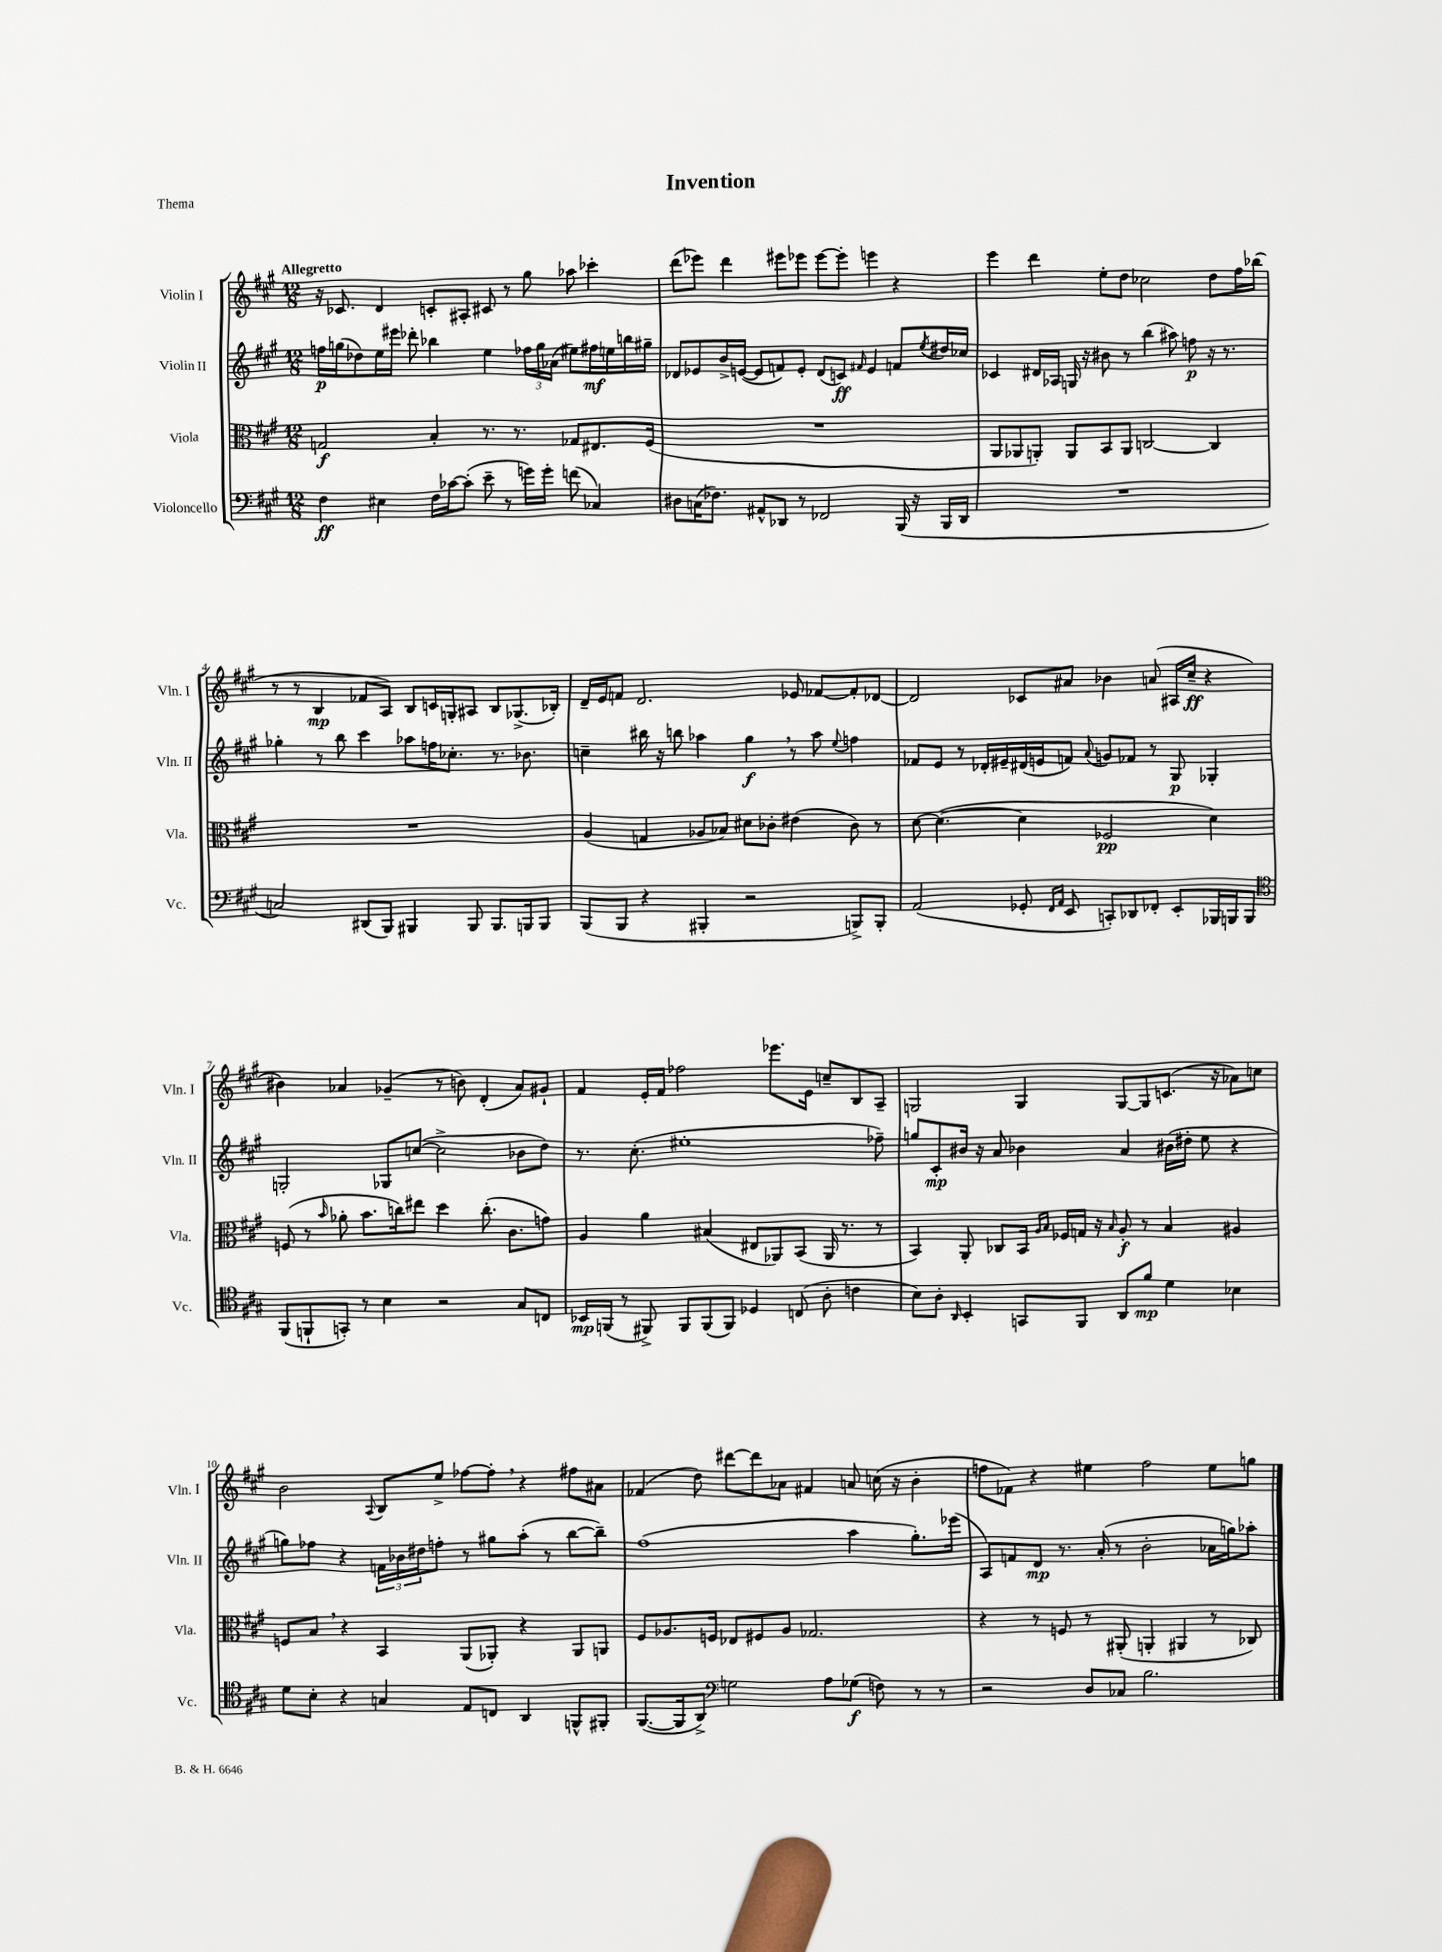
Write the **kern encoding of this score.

**kern	**kern	**kern	**kern
*staff4	*staff3	*staff2	*staff1
*clefF4	*clefC3	*clefG2	*clefG2
*k[f#c#g#]	*k[f#c#g#]	*k[f#c#g#]	*k[f#c#g#]
*M12/8	*M12/8	*M12/8	*M12/8
4F#	2G	16ff	16r
.	.	(16gg	8.c-
.	.	8dd-)	.
4E#	.	16ee	4d
.	.	16eee#	.
.	.	8ddd-'	.
16F#	4B'	4bb-	8c'
[16c-	.	.	.
(8c-']	.	.	8A#'
8e~	8.r	4ee	8c#
8r	.	.	8r
.	8.r	.	.
16g)	.	24ff-	8gg#
.	.	24gg	.
16g'	.	.	.
.	.	(24a-	.
(8f	8G-	8ee#)	8aa-
4C-)	8.E#	16ff#	4ccc-'
.	.	16ee	.
.	.	16bb	.
.	(16F#	16gg#~	.
=	=	=	=
8D#	1.r	8d-	(8ddd
(16C	.	8e-	8eee-)
8.F-)	.	.	.
.	.	16b^	4ddd
.	.	([16e	.
8AA#^^	.	8e]	.
8DD-	.	8f)	8eee#
8r	.	8e'	8eee-
2FF-	.	(8d-	[8eee-
.	.	8c)	8eee-']
.	.	16qqf#	.
.	.	4e	4eee
(16BBB	.	8f	4r
16r	.	.	.
.	.	8qee	.
16BBB	.	16dd#	.
16DD-	.	16cc-	.
=	=	=	=
1.r	8AA	4c-	4eee
.	8AA-	.	.
.	8AA')	16d#	4ddd
.	.	16A-	.
.	8AA	16G	.
.	.	16r	.
.	8BB	8b#	8ee'
.	8AA	8r	8dd
.	[2C	(4bb	2cc-
.	.	8aa#)	.
.	.	8ff	.
.	4C]	16r	8dd
.	.	8.r	.
.	.	.	16ff#
.	.	.	(16bb-
=	=	=	=
2C)	1.r	4gg-'	8r
.	.	.	8r
.	.	8r	4B
.	.	8bb	.
(8DD#	.	4ccc#	8f-
8BBB)	.	.	8A)
4BBB#	.	8aa-	8B
.	.	16ff	16c
.	.	8.cc-'	16G'
8BBB#	.	.	8A#
8.BBB#	.	8.r	8B
.	.	.	(8.G-^
16BBB	.	8.b-	.
8BBB	.	.	.
.	.	.	16B-')
=	=	=	=
(8BBB	(4A	4cc~	16d~
.	.	.	16e
8BBB	.	.	8f
4r	4G	16bb#	2.d
.	.	16r	.
.	.	8bb	.
4BBB#'	8A-	4aa-	.
.	8B-)	.	.
2r	8d#	4gg#	.
.	8c-'	.	.
.	(4e#	8r	8e-
.	.	8aa-	[8f-
.	.	8qqee	.
8BBB^)	8c-)	4ff	8f-']
8BBB'	8r	.	[8d-
=	=	=	=
(2AA	[8d	8f-	2d-]
.	(4.d_	8e	.
.	.	8r	.
.	.	16d-'	.
.	.	16e#~	.
8GG-'	4d]	(16d#	8c-
.	.	16e	.
16qqFF#	.	.	.
16qqAA	.	.	.
8EE	.	8f)	8a#
.	.	8qqa	.
8CC')	2F-	8g	4b-
8DD-	.	8f-	.
8FF-'	.	8r	(8a
8EE'	.	8G#	16A#
.	.	.	16cc#~
16BBB-	4d)	4G-'	4r
16BBB	.	.	.
8BBB	.	.	.
=	=	=	=
*clefC4	*	*	*
(8FF#	(8F	2G'	4b#)
8FF`	8r	.	.
.	16qqb	.	.
8GG')	8a-'	.	4a-
8r	8.b	.	.
4B	.	8G-	(4g-~
.	16cc)	.	.
.	8ee#	([8cc	.
2r	4dd	2cc^]	8r
.	.	.	8b)
.	(8.cc'	.	(4d'
.	8.c#	.	.
8G#	.	8b-	8a-)
8C	8g)	8dd)	8g#`
=	=	=	=
16BB-	4A	8.r	4f#
(16FF	.	.	.
8r	.	.	.
.	.	(8.cc#'	.
8FF#^)	4a	.	16e'
.	.	.	16f#
8FF#	.	1ee#'	2ff-
(8FF#	(4B#	.	.
8FF#)	.	.	.
4D-	8E#	.	.
.	8AA-)	.	8.eee-
(8C	(8BB	.	.
.	.	.	16e
8A'	16AA-	.	8cc~
.	8.r	.	.
4c	.	.	8B
.	8r	8ff-~)	8A~
=	=	=	=
8B)	4BB)	8gg	2G
8A'	.	8c#'	.
16qqAA	.	.	.
4BB'	8AA'	16b#	.
.	.	16r	.
.	8C-	8a	.
8GG	16BB	4b-	4G
.	16qqA	.	.
.	16qqB	.	.
.	16F-	.	.
8FF#	16G	.	.
.	16r	.	.
.	16qqB	.	.
8AA	8A'	4a	[8G
8f#	8r	.	8G]
4d	4B	(16b#	(8.c
.	.	16dd#'	.
.	.	8ee	.
.	.	.	16r
4B-	4A#	4r	8a-)
.	.	.	8cc
=	=	=	=
8d	8F	8gg)	2b
8B'	8B	8ff-	.
4r	4r	4r	.
.	.	.	8qqA
4G	4BB	24f	8B
.	.	24b-	.
.	.	24dd#	.
.	.	8ff'	8ee^
8E	(8AA	8r	[8ff-
8C	8AA-')	8gg#	8ff-']
4AA	4r	(8aa'	4r
.	.	8r	.
8FF^^	8AA-	[8bb	8ff#
8FF#'	8AA	8bb~])	8a#
=	=	=	=
([8.FF#	8F#	(1ff#	(4f-
.	8.A-	.	.
16FF#]	.	.	.
8AA^)	.	.	8dd)
.	16F	.	.
*clefF4	*	*	*
2G	8E-	.	[8ddd#
.	8F#	.	8ddd#]
.	8A-	.	8a-
.	2.G-	.	4f#
8A	.	.	.
(8G-	.	4aa	8a
8F)	.	.	(16cc
.	.	.	16r
8r	.	8.gg#')	4b'
8r	.	.	.
.	.	(16eee-	.
=	=	=	=
2r	4r	8A)	8ff
.	.	8f	8f-)
.	8r	8d	4r
.	8F	8.r	.
8D	8r	.	4ee#
.	.	(16a'	.
8C-	(8AA#'	8r	.
2.B	4AA'	2b'	2ff
.	4AA#	.	.
.	8r	16a-	8ee#
.	.	16gg)	.
.	8C-)	8aa-'	8gg
==	==	==	==
*-	*-	*-	*-
